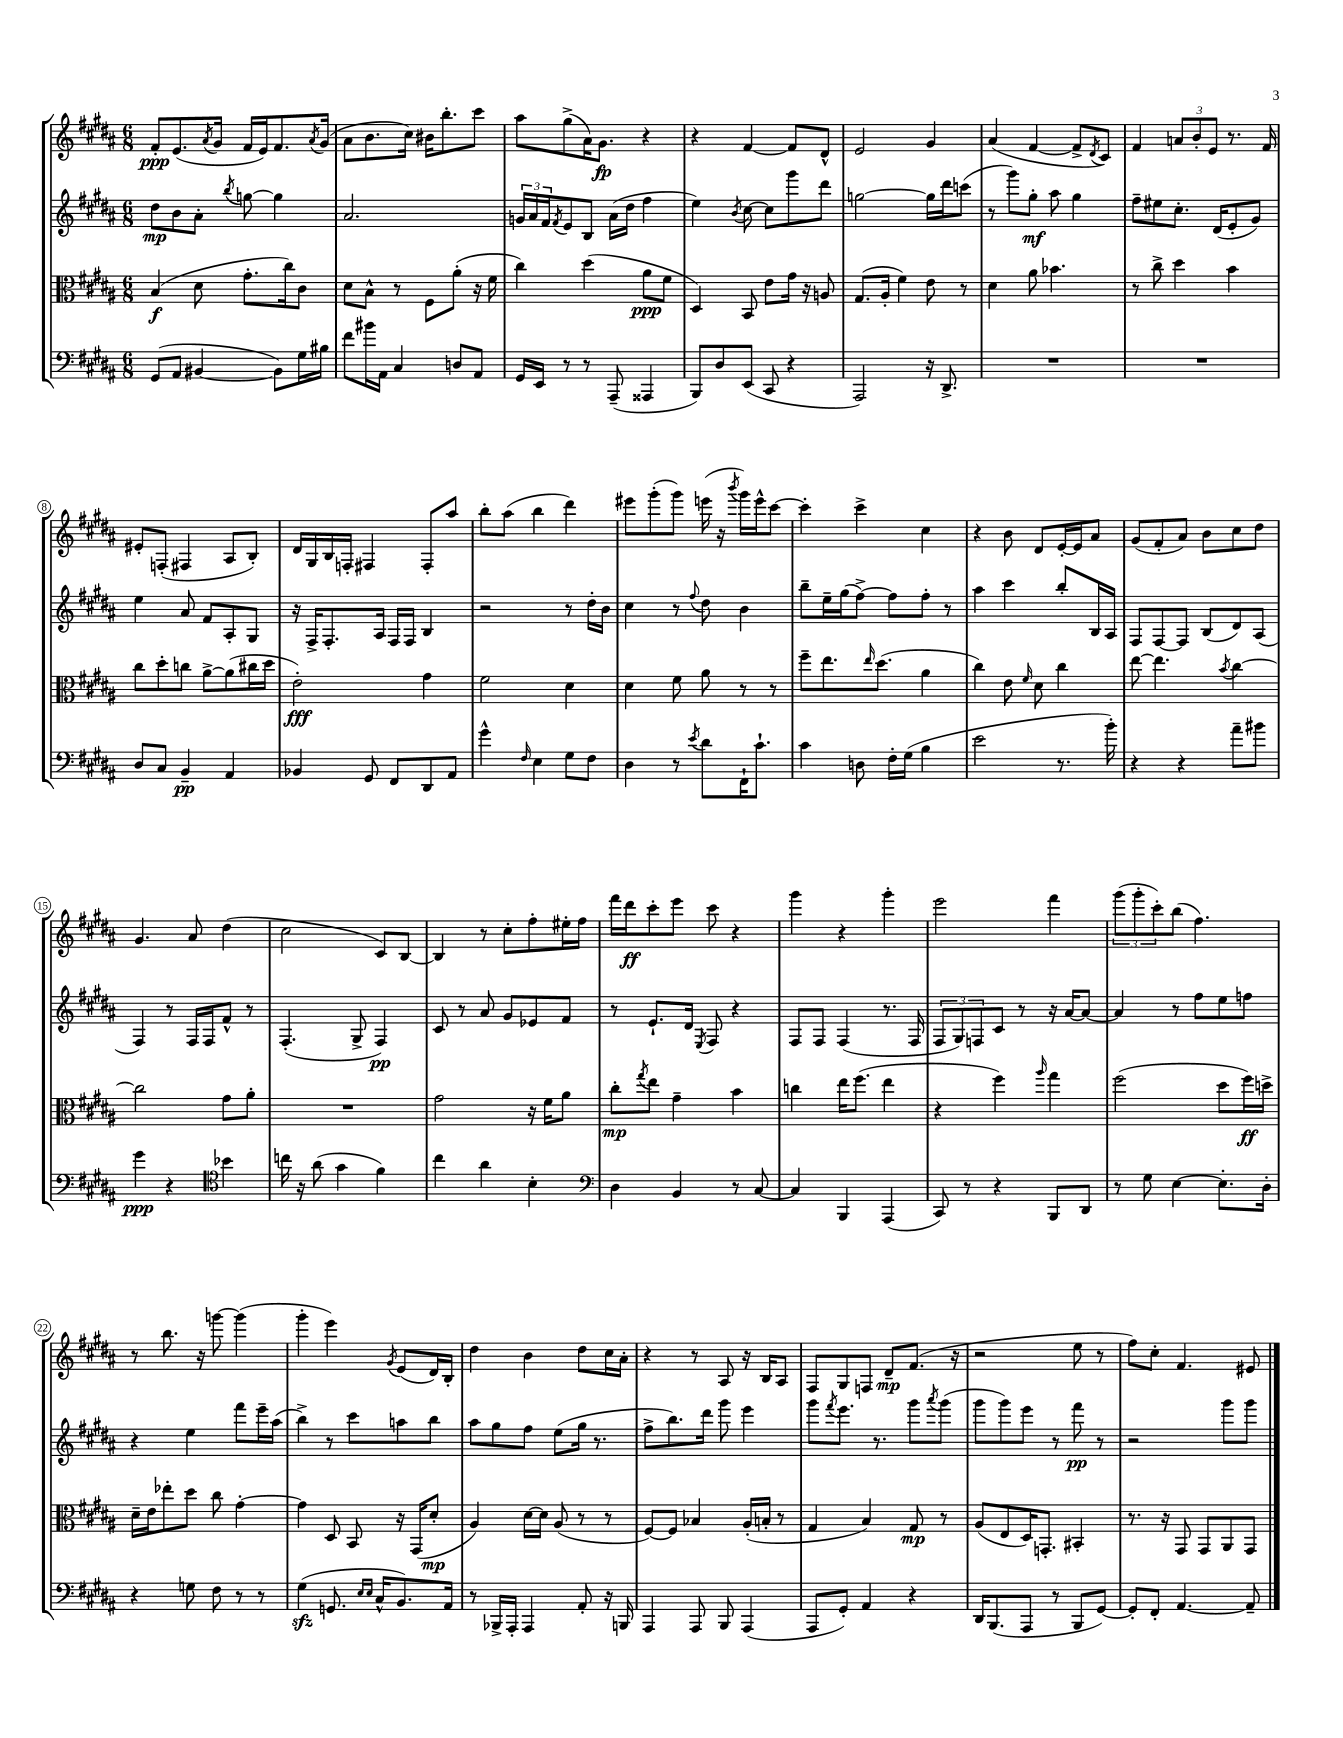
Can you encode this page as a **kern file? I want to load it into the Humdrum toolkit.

**kern	**dynam	**kern	**dynam	**kern	**dynam	**kern	**dynam
*part4	*part4	*part3	*part3	*part2	*part2	*part1	*part1
*staff4	*staff4	*staff3	*staff3	*staff2	*staff2	*staff1	*staff1
*clefF4	*	*clefC3	*	*clefG2	*	*clefG2	*
*k[f#c#g#d#a#]	*	*k[f#c#g#d#a#]	*	*k[f#c#g#d#a#]	*	*k[f#c#g#d#a#]	*
*M6/8	*	*M6/8	*	*M6/8	*	*M6/8	*
=1	=1	=1	=1	=1	=1	=1	=1
(8GG#/L	.	(4B/	f	8dd#\L	mp	8f#'/L	ppp
8AA#/J	.	.	.	8b\	.	(8.e/	.
[4BB#X/	.	8d#\	.	8a#'\J	.	.	.
.	.	.	.	.	.	8qa#/	.
.	.	.	.	.	.	16g#/Jk	.
.	.	.	.	8qbb/	.	.	.
.	.	8.g#'\L	.	[8ggn\	.	16f#/LL	.
.	.	.	.	.	.	16e/J)	.
8BB#\L])	.	.	.	4gg\]	.	8.f#/	.
.	.	16cc#\k)	.	.	.	.	.
16G#\L	.	8c#\J	.	.	.	.	.
.	.	.	.	.	.	8qa#/	.
16B#X\JJ	.	.	.	.	.	(16g#/Jk	.
=2	=2	=2	=2	=2	=2	=2	=2
8f#\L	.	8d#\L	.	2.a#/	.	8a#\L	.
16b#X\L	.	8B^^\J	.	.	.	8.b\	.
16AA#\JJ	.	.	.	.	.	.	.
4C#/	.	8r	.	.	.	.	.
.	.	.	.	.	.	16cc#\Jk)	.
.	.	8F#\L	.	.	.	16b#X\KL	.
.	.	.	.	.	.	8.bb'\	.
8Dn/L	.	(8a#'\J	.	.	.	.	.
8AA#/J	.	16r	.	.	.	8ccc#\J	.
.	.	16f#\	.	.	.	.	.
=3	=3	=3	=3	=3	=3	=3	=3
16GG#/LL	.	4cc#\)	.	24gn/LL	.	8aa#\L	.
.	.	.	.	24a#/	.	.	.
16EE/JJ	.	.	.	.	.	.	.
.	.	.	.	24f#/J	.	.	.
.	.	.	.	8qf#/	.	.	.
8r	.	.	.	8e/	.	(8gg#^\	.
8r	.	(4dd#\	.	8B/J	.	16a#\K)	.
.	.	.	.	.	.	8.g#\J	fp
(8AAA#~/	.	.	.	(16a#\LL	.	.	.
.	.	.	.	16dd#\JJ	.	.	.
4AAA##X/	.	8a#\L	ppp	4ff#\	.	4r	.
.	.	8f#\J	.	.	.	.	.
=4	=4	=4	=4	=4	=4	=4	=4
8BBB/L)	.	4D#/)	.	4ee\)	.	4r	.
8D#/	.	.	.	.	.	.	.
.	.	.	.	8qb/	.	.	.
(8EE/J	.	8BB/	.	[8cc#\	.	[4f#/	.
8CC#/	.	8e\L	.	8cc#\L]	.	.	.
4r	.	16g#\Jk	.	8ggg#\	.	8f#/L]	.
.	.	16r	.	.	.	.	.
.	.	8An/	.	8ddd#\J	.	8d#^^/J	.
=5	=5	=5	=5	=5	=5	=5	=5
2AAA#/)	.	(8.G#/L	.	[2ggn\	.	2e/	.
.	.	16A#'/Jk	.	.	.	.	.
.	.	4f#\)	.	.	.	.	.
16r	.	8e\	.	16gg\LL]	.	4g#/	.
8.DD#^/	.	.	.	16ddd#\J	.	.	.
.	.	8r	.	(8cccn\J	.	.	.
=6	=6	=6	=6	=6	=6	=6	=6
2.r	.	4d#\	.	8r	.	(4a#/	.
.	.	.	.	8ggg#\L)	.	.	.
.	.	8a#\	.	8gg#'\J	mf	[4f#/	.
.	.	4.b-X\	.	8aa#\	.	.	.
.	.	.	.	4gg#\	.	8f#^/L]	.
.	.	.	.	.	.	8qd#/	.
.	.	.	.	.	.	8c#/J)	.
=7	=7	=7	=7	=7	=7	=7	=7
2.r	.	8r	.	8ff#~\L	.	4f#/	.
.	.	8cc#^\	.	8ee#X\	.	.	.
.	.	4dd#\	.	8.cc#'\J	.	12an/L	.
.	.	.	.	.	.	12b'/	.
.	.	.	.	.	.	12e/J	.
.	.	.	.	(16d#/KL	.	.	.
.	.	4b\	.	8e'/	.	8.r	.
.	.	.	.	8g#/J)	.	.	.
.	.	.	.	.	.	16f#/	.
!!LO:LB:g=z
=8	=8	=8	=8	=8	=8	=8	=8
8D#/L	.	8cc#\L	.	4ee\	.	8e#X'/L	.
8C#/J	.	8dd#'\	.	.	.	(8Fn'/J	.
4BB~/	pp	8ccn\J	.	8a#/	.	4F#X/	.
.	.	[8a#^\L	.	8f#/L	.	.	.
4AA#/	.	(8a#\]	.	8A#'/	.	8A#/L	.
.	.	16cc#X\L	.	8G#/J	.	8B'/J)	.
.	.	16dd#\JJ	.	.	.	.	.
=9	=9	=9	=9	=9	=9	=9	=9
4BB-X/	.	2e'\)	fff	16r	.	16d#/LL	.
.	.	.	.	16F#^/KL	.	16G#/	.
.	.	.	.	8.F#'/	.	16B/	.
.	.	.	.	.	.	16Fn'/JJ	.
8GG#/	.	.	.	.	.	4F#X/	.
.	.	.	.	16A#/Jk	.	.	.
8FF#/L	.	.	.	16F#/LL	.	.	.
.	.	.	.	16F#/JJ	.	.	.
8DD#/	.	4g#\	.	4B/	.	8F#'/L	.
8AA#/J	.	.	.	.	.	8aa#/J	.
=10	=10	=10	=10	=10	=10	=10	=10
4g#^^\	.	2f#\	.	2r	.	8bb'\L	.
.	.	.	.	.	.	(8aa#\J	.
16qqF#/	.	.	.	.	.	.	.
4E\	.	.	.	.	.	4bb\	.
8G#\L	.	4d#\	.	8r	.	4ddd#\)	.
8F#\J	.	.	.	16dd#'\LL	.	.	.
.	.	.	.	16b\JJ	.	.	.
=11	=11	=11	=11	=11	=11	=11	=11
4D#\	.	4d#\	.	4cc#\	.	8eee#X\L	.
.	.	.	.	.	.	(8ggg#'\	.
8r	.	8f#\	.	8r	.	8ggg#\J)	.
8qe/	.	.	.	8qqff#/	.	.	.
8d#\L	.	8a#\	.	8dd#\	.	(16eeen\	.
.	.	.	.	.	.	16r	.
.	.	.	.	.	.	8qbbb/	.
16FF#`\K	.	8r	.	4b\	.	16ggg#\LL)	.
8.c#`\J	.	.	.	.	.	16eee^^\J	.
.	.	8r	.	.	.	[8ccc#\J	.
=12	=12	=12	=12	=12	=12	=12	=12
4c#\	.	8ff#~\L	.	8bb~\L	.	4ccc#'\]	.
.	.	8.ee\	.	16ee~\L	.	.	.
.	.	.	.	(16gg#\J	.	.	.
8Dn\	.	.	.	[8ff#^\J)	.	4ccc#^\	.
.	.	16qqee/	.	.	.	.	.
.	.	(8.dd#\J	.	.	.	.	.
16F#'\LL	.	.	.	8ff#\L]	.	.	.
(16G#\JJ	.	.	.	.	.	.	.
4B\	.	4a#\	.	8ff#'\J	.	4cc#\	.
.	.	.	.	8r	.	.	.
=13	=13	=13	=13	=13	=13	=13	=13
2e\	.	4cc#\)	.	4aa#\	.	4r	.
.	.	8e\	.	4ccc#\	.	8b\	.
.	.	16qqf#/	.	.	.	.	.
.	.	8d#\	.	.	.	8d#/L	.
8.r	.	4cc#\	.	8bb'/L	.	[16e'/L	.
.	.	.	.	.	.	16e/J]	.
.	.	.	.	16B/L	.	8a#/J	.
16b'\)	.	.	.	16A#/JJ	.	.	.
=14	=14	=14	=14	=14	=14	=14	=14
4r	.	[8ee\	.	8F#/L	.	(8g#/L	.
.	.	4.ee\]	.	[8F#/	.	8f#'/	.
4r	.	.	.	8F#/J]	.	8a#/J)	.
.	.	.	.	(8B/L	.	8b\L	.
.	.	8qb/	.	.	.	.	.
8a#~\L	.	[4cc#\	.	8d#/)	.	8cc#\	.
8b#X\J	.	.	.	(8A#/J	.	8dd#\J	.
!!LO:LB:g=z
=15	=15	=15	=15	=15	=15	=15	=15
4g#\	ppp	2cc#\]	.	4F#/)	.	4.g#/	.
4r	.	.	.	8r	.	.	.
.	.	.	.	16F#/LL	.	8a#/	.
.	.	.	.	16F#/J	.	.	.
*clefC4	*	*	*	*	*	*	*
4b-X\	.	8g#\L	.	8f#^^/J	.	(4dd#\	.
.	.	8a#'\J	.	8r	.	.	.
=16	=16	=16	=16	=16	=16	=16	=16
16ccn\	.	2.r	.	(4.F#'/	.	2cc#\	.
16r	.	.	.	.	.	.	.
(8a#\	.	.	.	.	.	.	.
4g#\	.	.	.	.	.	.	.
.	.	.	.	8G#^/	.	.	.
4f#\)	.	.	.	4F#/)	pp	8c#/L)	.
.	.	.	.	.	.	[8B/J	.
=17	=17	=17	=17	=17	=17	=17	=17
4cc#\	.	2g#\	.	8c#/	.	4B/]	.
.	.	.	.	8r	.	.	.
4a#\	.	.	.	8a#/	.	8r	.
.	.	.	.	8g#/L	.	8cc#'\L	.
4B'\	.	16r	.	8e-X/	.	8ff#'\	.
.	.	16f#\KL	.	.	.	.	.
.	.	8a#\J	.	8f#/J	.	16ee#X'\L	.
.	.	.	.	.	.	16ff#\JJ	.
=18	=18	=18	=18	=18	=18	=18	=18
*clefF4	*	*	*	*	*	*	*
4D#\	.	8cc#'\L	mp	8r	.	16fff#\LL	.
.	.	.	.	.	.	16ddd#\J	ff
.	.	8qgg#/	.	.	.	.	.
.	.	8ee\J	.	8.e`/L	.	8ccc#'\	.
4BB/	.	4g#~\	.	.	.	8eee\J	.
.	.	.	.	16d#/Jk	.	.	.
.	.	.	.	8qE/	.	.	.
.	.	.	.	8F#/	.	8ccc#\	.
8r	.	4b\	.	4r	.	4r	.
[8C#/	.	.	.	.	.	.	.
=19	=19	=19	=19	=19	=19	=19	=19
4C#/]	.	4ccn\	.	8F#/L	.	4ggg#\	.
.	.	.	.	8F#/J	.	.	.
4BBB/	.	16ee\KL	.	(4F#/	.	4r	.
.	.	(8.ff#\J	.	.	.	.	.
(4AAA#/	.	4ee\	.	8.r	.	4ggg#'\	.
.	.	.	.	16F#/	.	.	.
=20	=20	=20	=20	=20	=20	=20	=20
8CC#/)	.	4r	.	12F#/L	.	2eee\	.
.	.	.	.	12G#/)	.	.	.
8r	.	.	.	.	.	.	.
.	.	.	.	12Fn/	.	.	.
4r	.	4ff#\)	.	8c#/J	.	.	.
.	.	.	.	8r	.	.	.
.	.	16qqaa#/	.	.	.	.	.
8BBB/L	.	4gg#\	.	16r	.	4fff#\	.
.	.	.	.	[16a#/KL	.	.	.
8DD#/J	.	.	.	8a#/J_	.	.	.
=21	=21	=21	=21	=21	=21	=21	=21
8r	.	(2ff#\	.	4a#/]	.	(12ggg#\L	.
.	.	.	.	.	.	12ggg#'\	.
8G#\	.	.	.	.	.	.	.
.	.	.	.	.	.	12ccc#'\)	.
[4E\	.	.	.	8r	.	(8bb\J	.
.	.	.	.	8ff#\L	.	4.ff#\)	.
8.E'\L]	.	8dd#\L	.	8ee\	.	.	.
.	.	16ff#\L)	ff	8ffn\J	.	.	.
16D#'\Jk	.	16ddn^\JJ	.	.	.	.	.
!!LO:LB:g=z
=22	=22	=22	=22	=22	=22	=22	=22
4r	.	16d#~\LL	.	4r	.	8r	.
.	.	16e\J	.	.	.	.	.
.	.	8ee-X'\	.	.	.	8.bb\	.
8Gn\	.	8dd#\J	.	4ee\	.	.	.
.	.	.	.	.	.	16r	.
8F#\	.	8cc#\	.	.	.	[8gggn\	.
8r	.	[4g#'\	.	8fff#\L	.	(4ggg\]	.
8r	.	.	.	16eee~\L	.	.	.
.	.	.	.	(16aa#\JJ	.	.	.
=23	=23	=23	=23	=23	=23	=23	=23
(4G#zz\	.	4g#\]	.	4bb^\)	.	4ggg#'\	.
8.GGn/	.	8D#/	.	8r	.	4eee\)	.
.	.	8BB/	.	8ccc#\L	.	.	.
16qqE/LL	.	.	.	.	.	.	.
16qqE/JJ	.	.	.	.	.	.	.
16C#^^/KL	.	.	.	.	.	.	.
.	.	.	.	.	.	8qg#/	.
8.BB/)	.	16r	.	8aan\	.	(8e/L	.
.	.	(16GG#/KL	.	.	.	.	.
.	.	8d#'/J	mp	8bb\J	.	16d#/L)	.
16AA#/Jk	.	.	.	.	.	16B'/JJ	.
=24	=24	=24	=24	=24	=24	=24	=24
8r	.	4A#/)	.	8aa#\L	.	4dd#\	.
16BBB-X^/LL	.	.	.	8gg#\	.	.	.
16AAA#'/JJ	.	.	.	.	.	.	.
4AAA#/	.	[16d#\LL	.	8ff#\J	.	4b\	.
.	.	16d#\JJ]	.	.	.	.	.
.	.	(8A#/	.	(8ee\L	.	.	.
8AA#'/	.	8r	.	16gg#\Jk	.	8dd#\L	.
.	.	.	.	8.r	.	.	.
16r	.	8r	.	.	.	16cc#\L	.
16BBBn/	.	.	.	.	.	16a#'\JJ	.
=25	=25	=25	=25	=25	=25	=25	=25
4AAA#/	.	[8F#/L)	.	8ff#^\L	.	4r	.
.	.	8F#/J]	.	8.bb\)	.	.	.
8AAA#/	.	4B-X/	.	.	.	8r	.
.	.	.	.	16ddd#\Jk	.	.	.
8BBB/	.	.	.	8ggg#\	.	8A#/	.
(4AAA#/	.	(16A#'/LL	.	4eee\	.	16r	.
.	.	16Bn'/JJ	.	.	.	16B/KL	.
.	.	8r	.	.	.	8A#/J	.
=26	=26	=26	=26	=26	=26	=26	=26
8AAA#/L	.	4G#/	.	8ggg#\L	.	8F#/L	.
.	.	.	.	8qfff#/	.	.	.
8GG#'/J)	.	.	.	8.eee\J	.	8G#/	.
4AA#/	.	4B/)	.	.	.	8Fn/J	.
.	.	.	.	8.r	.	.	.
.	.	.	.	.	.	8d#~/L	mp
4r	.	8G#/	mp	8ggg#\L	.	(8.f#/J	.
.	.	.	.	8qaaa#/	.	.	.
.	.	8r	.	(8ggg#\J	.	.	.
.	.	.	.	.	.	16r	.
=27	=27	=27	=27	=27	=27	=27	=27
16DD#/KL	.	(8A#/L	.	8ggg#\L	.	2r	.
(8.BBB/	.	.	.	.	.	.	.
.	.	8E/	.	8ggg#\)	.	.	.
8AAA#/J	.	16D#/K)	.	8eee\J	.	.	.
.	.	8.GGn'/J	.	.	.	.	.
8r	.	.	.	8r	.	.	.
8BBB/L	.	4BB#X'/	.	8fff#\	pp	8ee\	.
[8GG#/J)	.	.	.	8r	.	8r	.
=28	=28	=28	=28	=28	=28	=28	=28
8GG#'/L]	.	8.r	.	2r	.	8ff#\L)	.
8FF#'/J	.	.	.	.	.	8cc#'\J	.
.	.	16r	.	.	.	.	.
[4.AA#/	.	8GG#/	.	.	.	4.f#/	.
.	.	8GG#/L	.	.	.	.	.
.	.	8AA#/	.	8ggg#\L	.	.	.
8AA#~/]	.	8GG#/J	.	8ggg#\J	.	8e#X/	.
==	==	==	==	==	==	==	==
*-	*-	*-	*-	*-	*-	*-	*-
